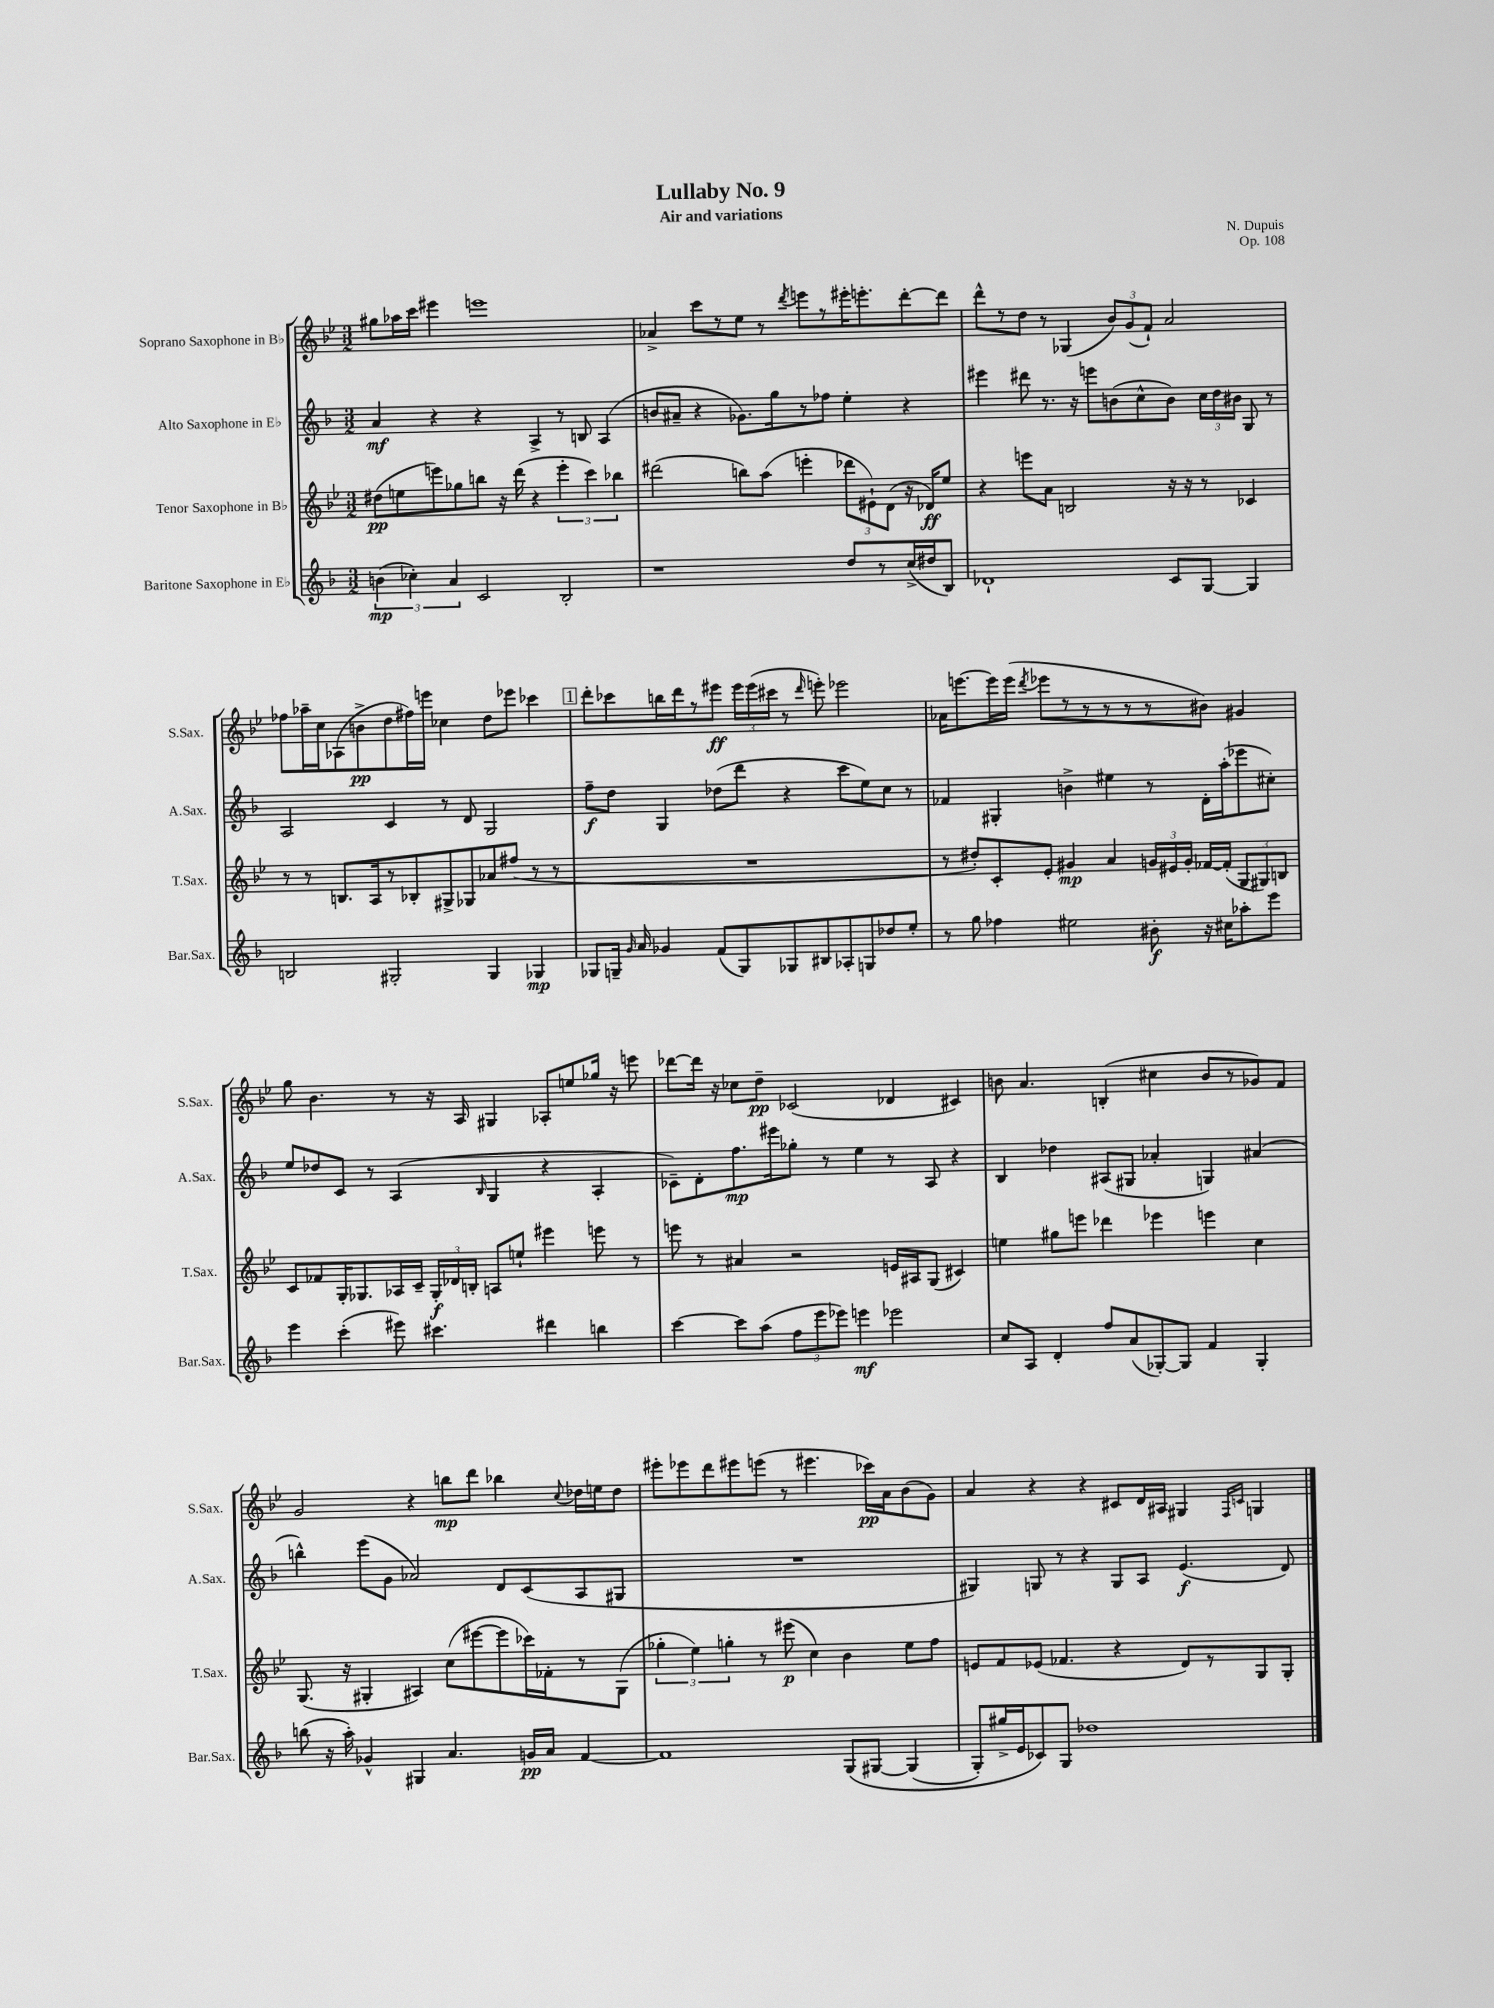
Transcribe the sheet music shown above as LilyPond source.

\header { title = "Lullaby No. 9" composer = "N. Dupuis" subtitle = "Air and variations" opus = "Op. 108" }
<<
\new StaffGroup <<
\new Staff = "s0" \with { instrumentName = "Soprano Saxophone in Bb" shortInstrumentName = "S.Sax." } {
    \clef treble \key bes \major \numericTimeSignature \time 3/2
    \autoBeamOff gis''8[ aes''16 c'''16] eis'''4 e'''1 |
    aes'4-> c'''8[ r8 ees''8] r8 \acciaccatura { d'''8 } e'''8[ r8 eis'''16-. e'''8.-. d'''8~-. d'''8] |
    d'''8[-^ r8 d''8] r8 ges4( \tuplet 3/2 { bes'8[) g'8( f'8]-!) } a'2 |
    fes''8[ aes''16-- c''16 aes8( b'8->\pp d''8 fis''16) e'''16] ces''4 d''8[ ees'''8] ces'''4 |
    \mark \markup { \box "1" } d'''8[-. ces'''8 b''16 d'''16 r8 eis'''8]\ff \tuplet 3/2 { eis'''16[ eis'''16( cis'''16] } r8 \grace { d'''16 } e'''8-.) ees'''2 |
    aes'16[ e'''8.~ e'''16 e'''16]( \acciaccatura { d'''8 } ees'''8[ r8 r8 r8 r8 r8 bis'8]) gis'4 |
    g''8 bes'4. r8 r16 a16 gis4 aes8[-. e''8 ges''16] r16 e'''8 |
    des'''8[~ des'''16] r16 ces''8[ d''8]--\pp ces'2( des'4 cis'4) |
    b'8 a'4. b4-.( cis''4 b'8[ r8 ges'8) f'8] |
    g'2 r4 b''8[\mp d'''8] bes''4 \appoggiatura { c''8 } des''16[ e''16 des''8] |
    eis'''8[-. ees'''8 d'''8 eis'''8 e'''8]( r8 eis'''4. ces'''16[\pp) a'16 bes'8( g'8]) |
    a'4 r4 r4 cis'8[ d'16 ais16] gis4 \grace { f16[ c'16] } g4 \bar "|." |
}
\new Staff = "s1" \with { instrumentName = "Alto Saxophone in Eb" shortInstrumentName = "A.Sax." } {
    \clef treble \key f \major \numericTimeSignature \time 3/2
    \autoBeamOff a'4\mf r4 r4 a4-> r8 b8 a4( |
    b'8[ ais'8]-- r4 ges'8.[) g''16 r8 fes''8] e''4-. r4 |
    eis'''4 dis'''8 r8. r16 e'''8[ b'8( c''8-^ b'8]) \tuplet 3/2 { c''16[ d''16 bis'16] } g8 r8 |
    a2 c'4 r8 d'8 g2 |
    \mark \markup { \box "1" } f''8[--\f d''8] g4 des''8[( d'''8] r4 c'''8[ e''8) c''8] r8 |
    fes'4 gis4-. b'4-> eis''4 r8 d'16[-. a''16-.( ees'''8 cis''8]-.) |
    e''8[ des''8 c'8] r8 a4( \grace { bes16 } g4 r4 a4-. |
    ces'8[--) d'8-. f''8.\mp eis'''16 ges''8]-. r8 e''4 r8 a8 r4 |
    bes4 des''4 ais8[( gis8] aes'4-. g4) ais'4( |
    b''4-^) e'''8[( g'8] aes'2) d'8[ c'8( a8 gis8] |
    R1. |
    gis4) g8 r8 r4 g8[ a8] e'4.\f( d'8) \bar "|." |
}
\new Staff = "s2" \with { instrumentName = "Tenor Saxophone in Bb" shortInstrumentName = "T.Sax." } {
    \clef treble \key bes \major \numericTimeSignature \time 3/2
    \autoBeamOff dis''8[\pp( e''8 e'''8) ges''8 b''8] r16 d'''16( r4 \tuplet 3/2 { e'''4-. c'''4) bes''4 } |
    dis'''2( b''8[) a''8]( e'''4-. \tuplet 3/2 { des'''8[ eis'8-!) d'8]( } r16 des'16[\ff) ees''8] |
    r4 e'''8[ a'8] b2 r16 r16 r8 ces'4 |
    r8 r8 b8.[ a16 r8 bes8-. gis8-> ges8 aes'8 fis''8]( r8 r8 |
    \mark \markup { \box "1" } R1. |
    r8 dis''8[-.) c'8-. ees'8]-. gis'4\mp a'4 \tuplet 3/2 { g'16[ eis'16 g'16]-. } fes'16[~ fes'16]-.( \tuplet 3/2 { g8[ gis8) b8] } |
    c'8[ fes'8 g16-. ges8. aes16 c'16]-- \tuplet 3/2 { ges16[-.\f des'16 b16]-. } a8[ e''8]-! eis'''4 e'''8 r8 |
    e'''8 r8 ais'4 r2 e'16[ ais16 g8]( cis'4) |
    e''4 gis''8[ e'''8] des'''4 ees'''4 e'''4 c''4 |
    g8.( r16 gis4-. ais4) c''8[( eis'''8~ eis'''8 ces'''16) fes'16-. r8 gis8]( |
    \tuplet 3/2 { ges''4-. ees''4) g''4-. } r8 eis'''8\p( c''4) bes'4 ees''8[ f''8] |
    e'8[ f'8 ees'8]( fes'4. r4 d'8[) r8 g8 g8]-. \bar "|." |
}
\new Staff = "s3" \with { instrumentName = "Baritone Saxophone in Eb" shortInstrumentName = "Bar.Sax." } {
    \clef treble \key f \major \numericTimeSignature \time 3/2
    \autoBeamOff \tuplet 3/2 { b'4\mp( ces''4-.) a'4 } c'2 bes2-. |
    r1 d''8[ r8 c''16->( dis''16 bes8]) |
    des'1-! c'8[ g8]~ g4 |
    b2 gis2-. gis4 ges4\mp |
    \mark \markup { \box "1" } ges8[ g16]-- \grace { g'16 } a'16 ges'4 f'8[( g8) ges8 bis8 aes8-. g8 des''8 e''8]-. |
    r8 g''8 fes''4 eis''2 bis'8-.\f r16 cis''16[ aes''8-. e'''8] |
    e'''4 c'''4-.( eis'''8) cis'''4. dis'''4 b''4 |
    c'''4~ c'''8[ a''8]( \tuplet 3/2 { f''8[ e'''8 ees'''8]) } e'''4\mf ees'''2 |
    c''8[ a8] d'4-. f''8[ a'8( ges8~-.) ges8] f'4 ges4-. |
    b''8( r16 a''16-.) ges'4-^ gis4 a'4. g'16[\pp a'16] f'4~ |
    f'1 g8[\( gis8]~ gis4( |
    g8[-.) gis''16-> e'16 ces'8\) g8] des''1 \bar "|." |
}
>>
>>
\layout { \context { \Score \remove "Bar_number_engraver" } }
